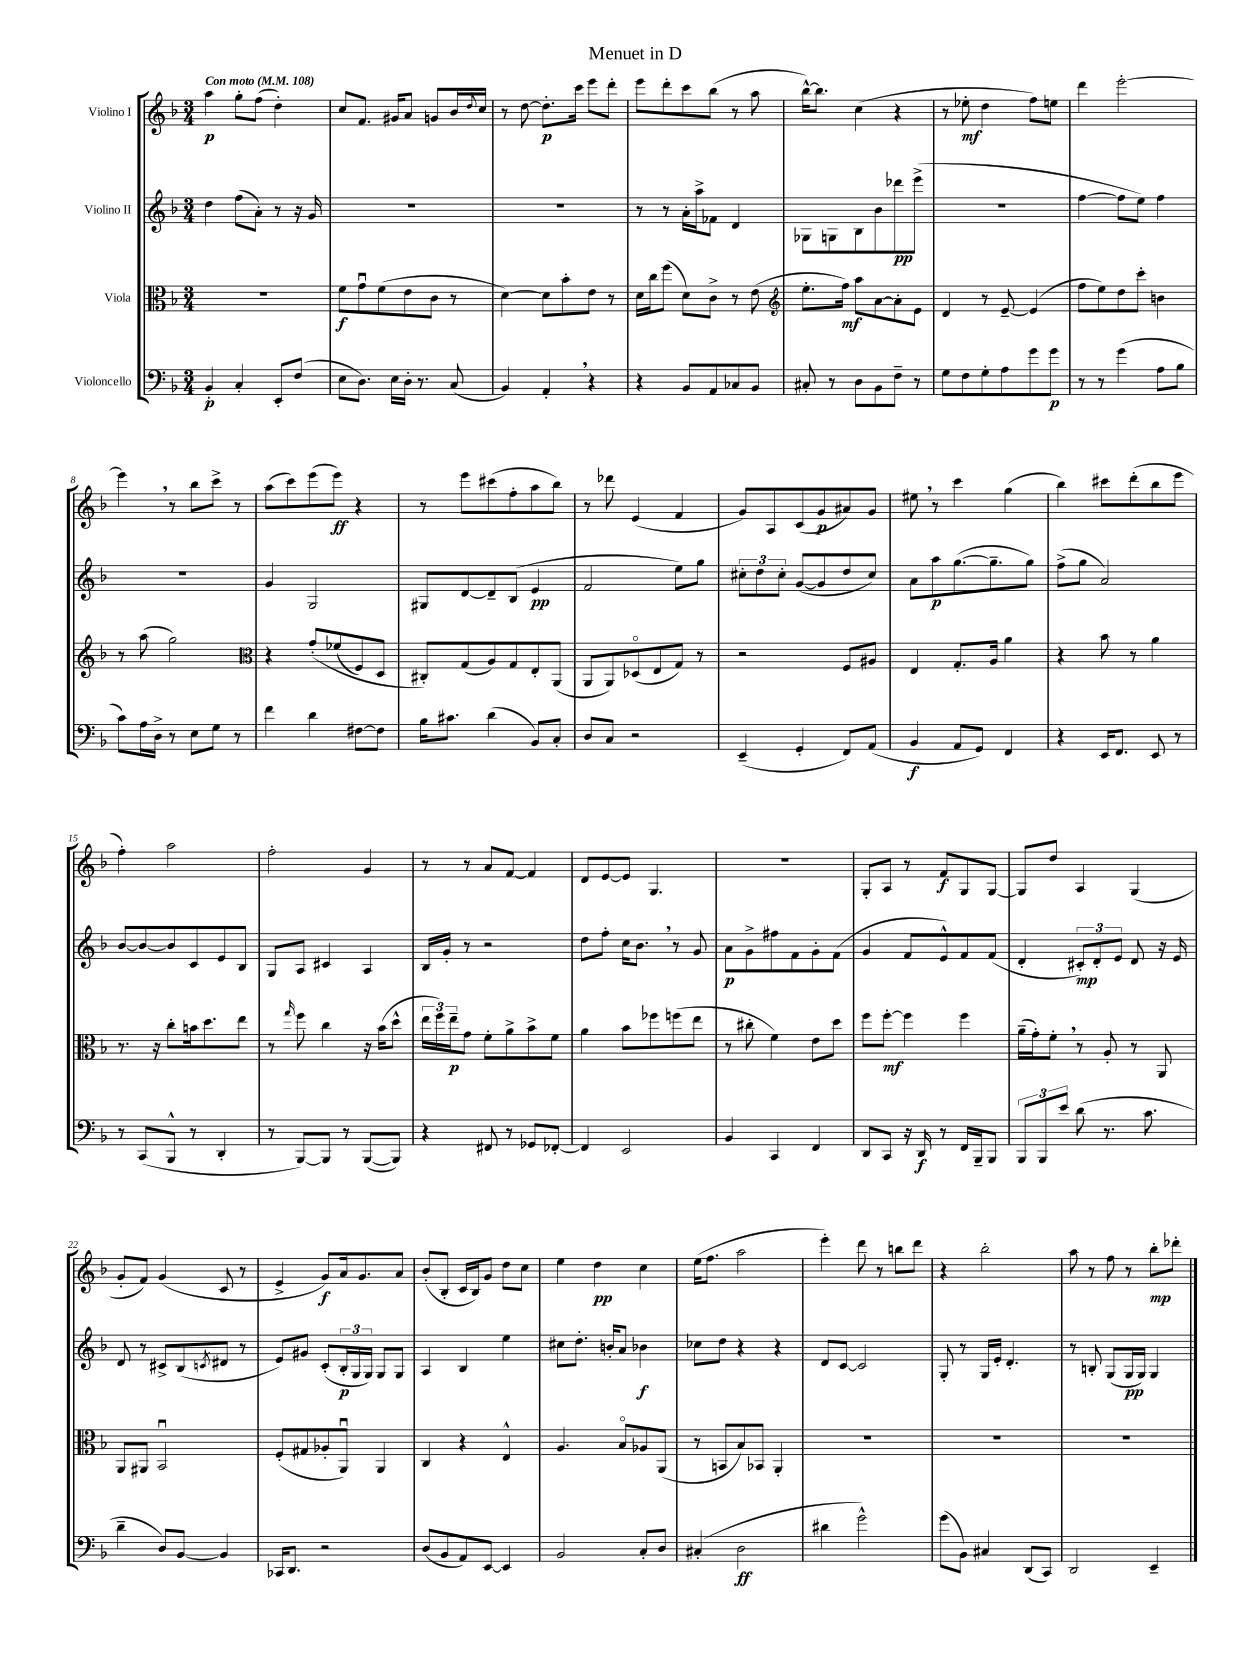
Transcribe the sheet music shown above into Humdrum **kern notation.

**kern	**dynam	**kern	**dynam	**kern	**dynam	**kern	**dynam
*part4	*part4	*part3	*part3	*part2	*part2	*part1	*part1
*staff4	*staff4	*staff3	*staff3	*staff2	*staff2	*staff1	*staff1
*I"Violoncello	*	*I"Viola	*	*I"Violino II	*	*I"Violino I	*
*clefF4	*	*clefC3	*	*clefG2	*	*clefG2	*
*k[b-]	*	*k[b-]	*	*k[b-]	*	*k[b-]	*
*M3/4	*	*M3/4	*	*M3/4	*	*M3/4	*
*MM108	*	*MM108	*	*MM108	*	*MM108	*
=1	=1	=1	=1	=1	=1	=1	=1
!	!	!	!	!	!	!LO:TX:a:B:t=Con moto	!
4BB-'/	p	2.r	.	4dd\	.	4aa\	p
4C'/	.	.	.	(8ff\L	.	8gg'\L	.
.	.	.	.	8a'\J)	.	(8ff\J	.
8EE'/L	.	.	.	8r	.	4dd'\)	.
(8F/J	.	.	.	16r	.	.	.
.	.	.	.	16g/	.	.	.
=2	=2	=2	=2	=2	=2	=2	=2
8E\L	.	8f\L	f	2.r	.	8cc/L	.
8.D\J)	.	8gu\	.	.	.	8.f/J	.
.	.	(8f\	.	.	.	.	.
16E\LL	.	.	.	.	.	16g#X/KL	.
16D'\JJ	.	8e\	.	.	.	8a/J	.
8.r	.	.	.	.	.	.	.
.	.	8c\J	.	.	.	8gn/L	.
(8C/	.	8r	.	.	.	16b-/L	.
.	.	.	.	.	.	8qqdd/	.
.	.	.	.	.	.	16cc/JJ	.
=3	=3	=3	=3	=3	=3	=3	=3
4BB-/)	.	[4d\)	.	2.r	.	8r	.
.	.	.	.	.	.	[8dd\	.
4AA',/	.	8d\L]	.	.	.	8.dd'\L]	p
.	.	8b-'\	.	.	.	.	.
.	.	.	.	.	.	16ccc\Jk	.
4r	.	8e\J	.	.	.	8eee\L	.
.	.	8r	.	.	.	8ddd'\J	.
=4	=4	=4	=4	=4	=4	=4	=4
4r	.	16d\LL	.	8r	.	8eee\L	.
.	.	16cc\J	.	.	.	.	.
.	.	(8ff\J	.	8r	.	8ddd'\	.
8BB-/L	.	8d\L)	.	16a'\LL	.	8ccc\	.
.	.	.	.	16aa^\J	.	.	.
8AA/	.	8c^\J	.	8f-X\J	.	(8bb-\J	.
8C-X/	.	8r	.	4d/	.	8r	.
8BB-/J	.	(8e\	.	.	.	8aa\	.
=5	=5	=5	=5	=5	=5	=5	=5
*	*	*clefG2	*	*	*	*	*
8C#X'/	.	8.ee'\L	.	8G-X\L	.	[16bb-^^\KL)	.
.	.	.	.	.	.	8.bb-\J]	.
8r	.	.	.	8Gn\	.	.	.
.	.	16ff\Jk)	mf	.	.	.	.
8D\L	.	8aa\L	.	8B-\	.	(4cc\	.
8BB-\	.	[8a\	.	8b-\	.	.	.
8F~\J	.	8a'\]	.	8ddd-X\	pp	4r	.
8r	.	8e\J	.	(8eee^\J	.	.	.
=6	=6	=6	=6	=6	=6	=6	=6
8G\L	.	4d/	.	2.r	.	8r	.
8F\	.	.	.	.	.	8ee-X'\	mf
8G'\	.	8r	.	.	.	4dd\	.
8A\	.	[8e~/	.	.	.	.	.
8g\	.	(4e/]	.	.	.	8ff\L)	.
8g\J	p	.	.	.	.	8een\J	.
=7	=7	=7	=7	=7	=7	=7	=7
8r	.	8ff\L	.	[4ff\	.	4ddd\	.
8r	.	8ee\)	.	.	.	.	.
(4g\	.	8dd\	.	8ff\L]	.	[2eee'\	.
.	.	8ccc'\J	.	8ee\J)	.	.	.
8A\L	.	4bn\	.	4ff\	.	.	.
8B-\J	.	.	.	.	.	.	.
!!LO:LB:g=z
=8	=8	=8	=8	=8	=8	=8	=8
8c\L)	.	8r	.	2.r	.	4eee,\]	.
16A\L	.	(8aa\	.	.	.	.	.
16D^\JJ	.	.	.	.	.	.	.
8r	.	2gg\)	.	.	.	8r	.
8E\L	.	.	.	.	.	8bb-\L	.
8G\J	.	.	.	.	.	8ccc^\J	.
8r	.	.	.	.	.	8r	.
=9	=9	=9	=9	=9	=9	=9	=9
*	*	*clefC3	*	*	*	*	*
4f\	.	4r	.	4g/	.	(8aa\L	.
.	.	.	.	.	.	8ccc\)	.
4d\	.	(8g'/L	.	2G/	.	(8eee\	.
.	.	(8f-X/	.	.	.	8eee\J)	ff
[8F#X\L	.	8F/)	.	.	.	4r	.
8F#\J]	.	8D/J	.	.	.	.	.
=10	=10	=10	=10	=10	=10	=10	=10
16B-\KL	.	8C#X'/L)	.	8G#X/L	.	8r	.
8.c#X\J	.	.	.	.	.	.	.
.	.	(8G/	.	[8d/	.	8eee\L	.
(4d\	.	8A/)	.	8d~/]	.	(8ccc#X\	.
.	.	8G/	.	(8B-/J	.	8ff'\	.
8BB-/L)	.	8E'/	.	4e/	pp	8aa\	.
8C'/J	.	(8AA/J	.	.	.	8bb-\J)	.
=11	=11	=11	=11	=11	=11	=11	=11
8D/L	.	8AA/L	.	2f/	.	8r	.
8C/J	.	8AA/)	.	.	.	8ddd-X\	.
2r	.	(8D-X/	.	.	.	(4e/	.
.	.	8E/	.	.	.	.	.
.	.	8G/J)	.	8ee\L)	.	4f/	.
.	.	8r	.	8gg\J	.	.	.
=12	=12	=12	=12	=12	=12	=12	=12
(4EE~/	.	2r	.	12cc#X'\L	.	8g/L)	.
.	.	.	.	12dd\	.	.	.
.	.	.	.	.	.	8A/	.
.	.	.	.	12cc#'\J	.	.	.
4GG'/	.	.	.	([8g/L	.	(8c/	.
.	.	.	.	8g/]	.	8g/	p
8FF/L)	.	8F/L	.	8dd/	.	8a#X/)	.
(8AA/J	.	8A#X/J	.	8cc#/J)	.	8g/J	.
=13	=13	=13	=13	=13	=13	=13	=13
4BB-/	f	4E/	.	8a\L	.	8ee#X,\	.
.	.	.	.	8aa\	p	8r	.
8AA/L	.	8.G'/L	.	([8.gg\	.	4ccc\	.
8GG/J)	.	.	.	.	.	.	.
.	.	16A/Jk	.	8.gg~\]	.	.	.
4FF/	.	4a\	.	.	.	(4gg\	.
.	.	.	.	8gg\J)	.	.	.
=14	=14	=14	=14	=14	=14	=14	=14
4r	.	4r	.	(8ff^\L	.	4bb-\)	.
.	.	.	.	8gg\J	.	.	.
16EE/KL	.	8b-\	.	2a/)	.	8ccc#X\L	.
8.FF/J	.	.	.	.	.	.	.
.	.	8r	.	.	.	(8ddd'\	.
8EE/	.	4a\	.	.	.	8bb-\	.
8r	.	.	.	.	.	8eee\J	.
!!LO:LB:g=z
=15	=15	=15	=15	=15	=15	=15	=15
8r	.	8.r	.	[8b-/L	.	4ff'\)	.
(8CC/L	.	.	.	8b-/_	.	.	.
.	.	16r	.	.	.	.	.
8BBB-^^/J	.	8cc'\L	.	8b-/]	.	2aa\	.
8r	.	16bn\k	.	8c/	.	.	.
.	.	8.dd\	.	.	.	.	.
4DD'/	.	.	.	8e/	.	.	.
.	.	8ee\J	.	8B-/J	.	.	.
=16	=16	=16	=16	=16	=16	=16	=16
8r	.	8r	.	8G/L	.	2ff'\	.
.	.	16qqgg/	.	.	.	.	.
[8BBB-/L)	.	8ff\	.	8A/J	.	.	.
8BBB-/J]	.	4cc\	.	4c#X/	.	.	.
8r	.	.	.	.	.	.	.
([8BBB-/L	.	16r	.	4A/	.	4g/	.
.	.	(16b-\KL	.	.	.	.	.
8BBB-/J])	.	8dd^^\J	.	.	.	.	.
=17	=17	=17	=17	=17	=17	=17	=17
4r	.	24ee\LL	.	16B-/LL	.	8r	.
.	.	24ff\)	.	.	.	.	.
.	.	.	.	16g'/JJ	.	.	.
.	.	24ee~\J	p	.	.	.	.
.	.	8g\J	.	8r	.	8r	.
8FF#X/	.	8f'\L	.	2r	.	8a/L	.
8r	.	8a^\	.	.	.	[8f/J	.
8GG-X/L	.	8b-^\	.	.	.	4f/]	.
[8FF-X'/J	.	8f\J	.	.	.	.	.
=18	=18	=18	=18	=18	=18	=18	=18
4FF-/]	.	4a\	.	8dd\L	.	8d/L	.
.	.	.	.	8ff'\J	.	[8e/	.
2EE/	.	8b-\L	.	16cc\KL	.	8e/J]	.
.	.	.	.	8.b-,\J	.	.	.
.	.	8ff-X\	.	.	.	4.G/	.
.	.	(8ffn\	.	8r	.	.	.
.	.	8ee\J	.	8g/	.	.	.
=19	=19	=19	=19	=19	=19	=19	=19
4BB-/	.	8r	.	8a\L	p	2.r	.
.	.	8cc#X'\	.	8g^\	.	.	.
4CC/	.	4f\)	.	8ff#X\	.	.	.
.	.	.	.	8f\	.	.	.
4FF/	.	8e\L	.	8g'\	.	.	.
.	.	8dd\J	.	(8f\J	.	.	.
=20	=20	=20	=20	=20	=20	=20	=20
8DD/L	.	8ff\L	.	4g/	.	8G'/L	.
8CC/J	.	[8ff'\J	mf	.	.	8A/J	.
16r	.	4ff\]	.	8f/L	.	8r	.
16DD/	f	.	.	.	.	.	.
8r	.	.	.	8e^^/)	.	8f/L	f
16FF/LL	.	4ff\	.	8f/	.	8G/	.
16BBB-~/J	.	.	.	.	.	.	.
8BBB-/J	.	.	.	(8f/J	.	[8G/J	.
=21	=21	=21	=21	=21	=21	=21	=21
12BBB-/L	.	(16a~\LL	.	4d'/	.	8G/L]	.
.	.	16g'\J)	.	.	.	.	.
12BBB-/	.	.	.	.	.	.	.
.	.	8f',\J	.	.	.	8dd/J	.
12e/J	.	.	.	.	.	.	.
(8d\	.	8r	.	12c#X'/L)	mp	4A/	.
.	.	.	.	12d'/	.	.	.
8.r	.	8A'/	.	.	.	.	.
.	.	.	.	12e/J	.	.	.
.	.	8r	.	8d/	.	(4G/	.
8.c\	.	.	.	.	.	.	.
.	.	8AA/	.	16r	.	.	.
.	.	.	.	16e/	.	.	.
!!LO:LB:g=z
=22	=22	=22	=22	=22	=22	=22	=22
4d~\	.	8AA/L	.	8d/	.	8g'/L	.
.	.	8AA#X/J	.	8r	.	8f/J)	.
8D/L)	.	2BB-u/	.	8c#X^/L	.	(4g/	.
[8BB-/J	.	.	.	(8B-/	.	.	.
.	.	.	.	8qcn/	.	.	.
4BB-/]	.	.	.	8d#X/J	.	8c/	.
.	.	.	.	8r	.	8r	.
=23	=23	=23	=23	=23	=23	=23	=23
16CC-X/KL	.	(8F'/L	.	8e/L)	.	4e^/	.
8.DD/J	.	.	.	.	.	.	.
.	.	8G#X/	.	8g#X/J	.	.	.
2r	.	8A-X'/	.	(8c'/L	.	8g/L)	f
.	.	8AAu/J)	.	24B-'/L	p	16a/k	.
.	.	.	.	24G/	.	.	.
.	.	.	.	.	.	8.g/	.
.	.	.	.	24G/JJ)	.	.	.
.	.	4AA/	.	8G/L	.	.	.
.	.	.	.	8G/J	.	8a/J	.
=24	=24	=24	=24	=24	=24	=24	=24
(8D/L	.	4C/	.	4A/	.	(8b-'/L	.
8BB-/	.	.	.	.	.	8B-'/J	.
8AA/)	.	4r	.	4B-/	.	16c/LL	.
.	.	.	.	.	.	16B-/J)	.
[8EE/J	.	.	.	.	.	8g/J	.
4EE/]	.	4E^^/	.	4ee\	.	8dd\L	.
.	.	.	.	.	.	8cc\J	.
=25	=25	=25	=25	=25	=25	=25	=25
2BB-/	.	4.A/	.	8cc#X\L	.	4ee\	.
.	.	.	.	8.dd'\J	.	.	.
.	.	.	.	.	.	4dd\	pp
.	.	.	.	16bn'/KL	.	.	.
.	.	8B-/L	.	8a/J	.	.	.
8C'/L	.	8A-X/	.	4b-X\	f	4cc\	.
8D/J	.	(8AA/J	.	.	.	.	.
=26	=26	=26	=26	=26	=26	=26	=26
(4C#X'/	.	8r	.	8cc-X\L	.	(16ee\KL	.
.	.	.	.	.	.	8.ff\J	.
.	.	8BBn/L	.	8dd\J	.	.	.
2D\	ff	8B-/)	.	4r	.	2aa\	.
.	.	8BB-X/J	.	.	.	.	.
.	.	4AA'/	.	4r	.	.	.
=27	=27	=27	=27	=27	=27	=27	=27
4d#X\	.	2.r	.	8d/L	.	4eee'\)	.
.	.	.	.	[8c/J	.	.	.
2g^^\)	.	.	.	2c/]	.	8ddd\	.
.	.	.	.	.	.	8r	.
.	.	.	.	.	.	8bbn\L	.
.	.	.	.	.	.	8ddd\J	.
=28	=28	=28	=28	=28	=28	=28	=28
(8g\L	.	2.r	.	8G'/	.	4r	.
8BB-\J)	.	.	.	8r	.	.	.
4C#X/	.	.	.	16G/LL	.	2bb-'\	.
.	.	.	.	16e'/JJ	.	.	.
.	.	.	.	4.d'/	.	.	.
(8DD/L	.	.	.	.	.	.	.
8CC/J)	.	.	.	.	.	.	.
=29	=29	=29	=29	=29	=29	=29	=29
2DD/	.	2.r	.	8r	.	8aa\	.
.	.	.	.	8Bn'/	.	8r	.
.	.	.	.	(8G/L	.	8ff\	.
.	.	.	.	16G/L	pp	8r	.
.	.	.	.	16G/JJ)	.	.	.
4EE~/	.	.	.	4G/	.	8bb-'\L	mp
.	.	.	.	.	.	8ddd-X'\J	.
==	==	==	==	==	==	==	==
*-	*-	*-	*-	*-	*-	*-	*-
